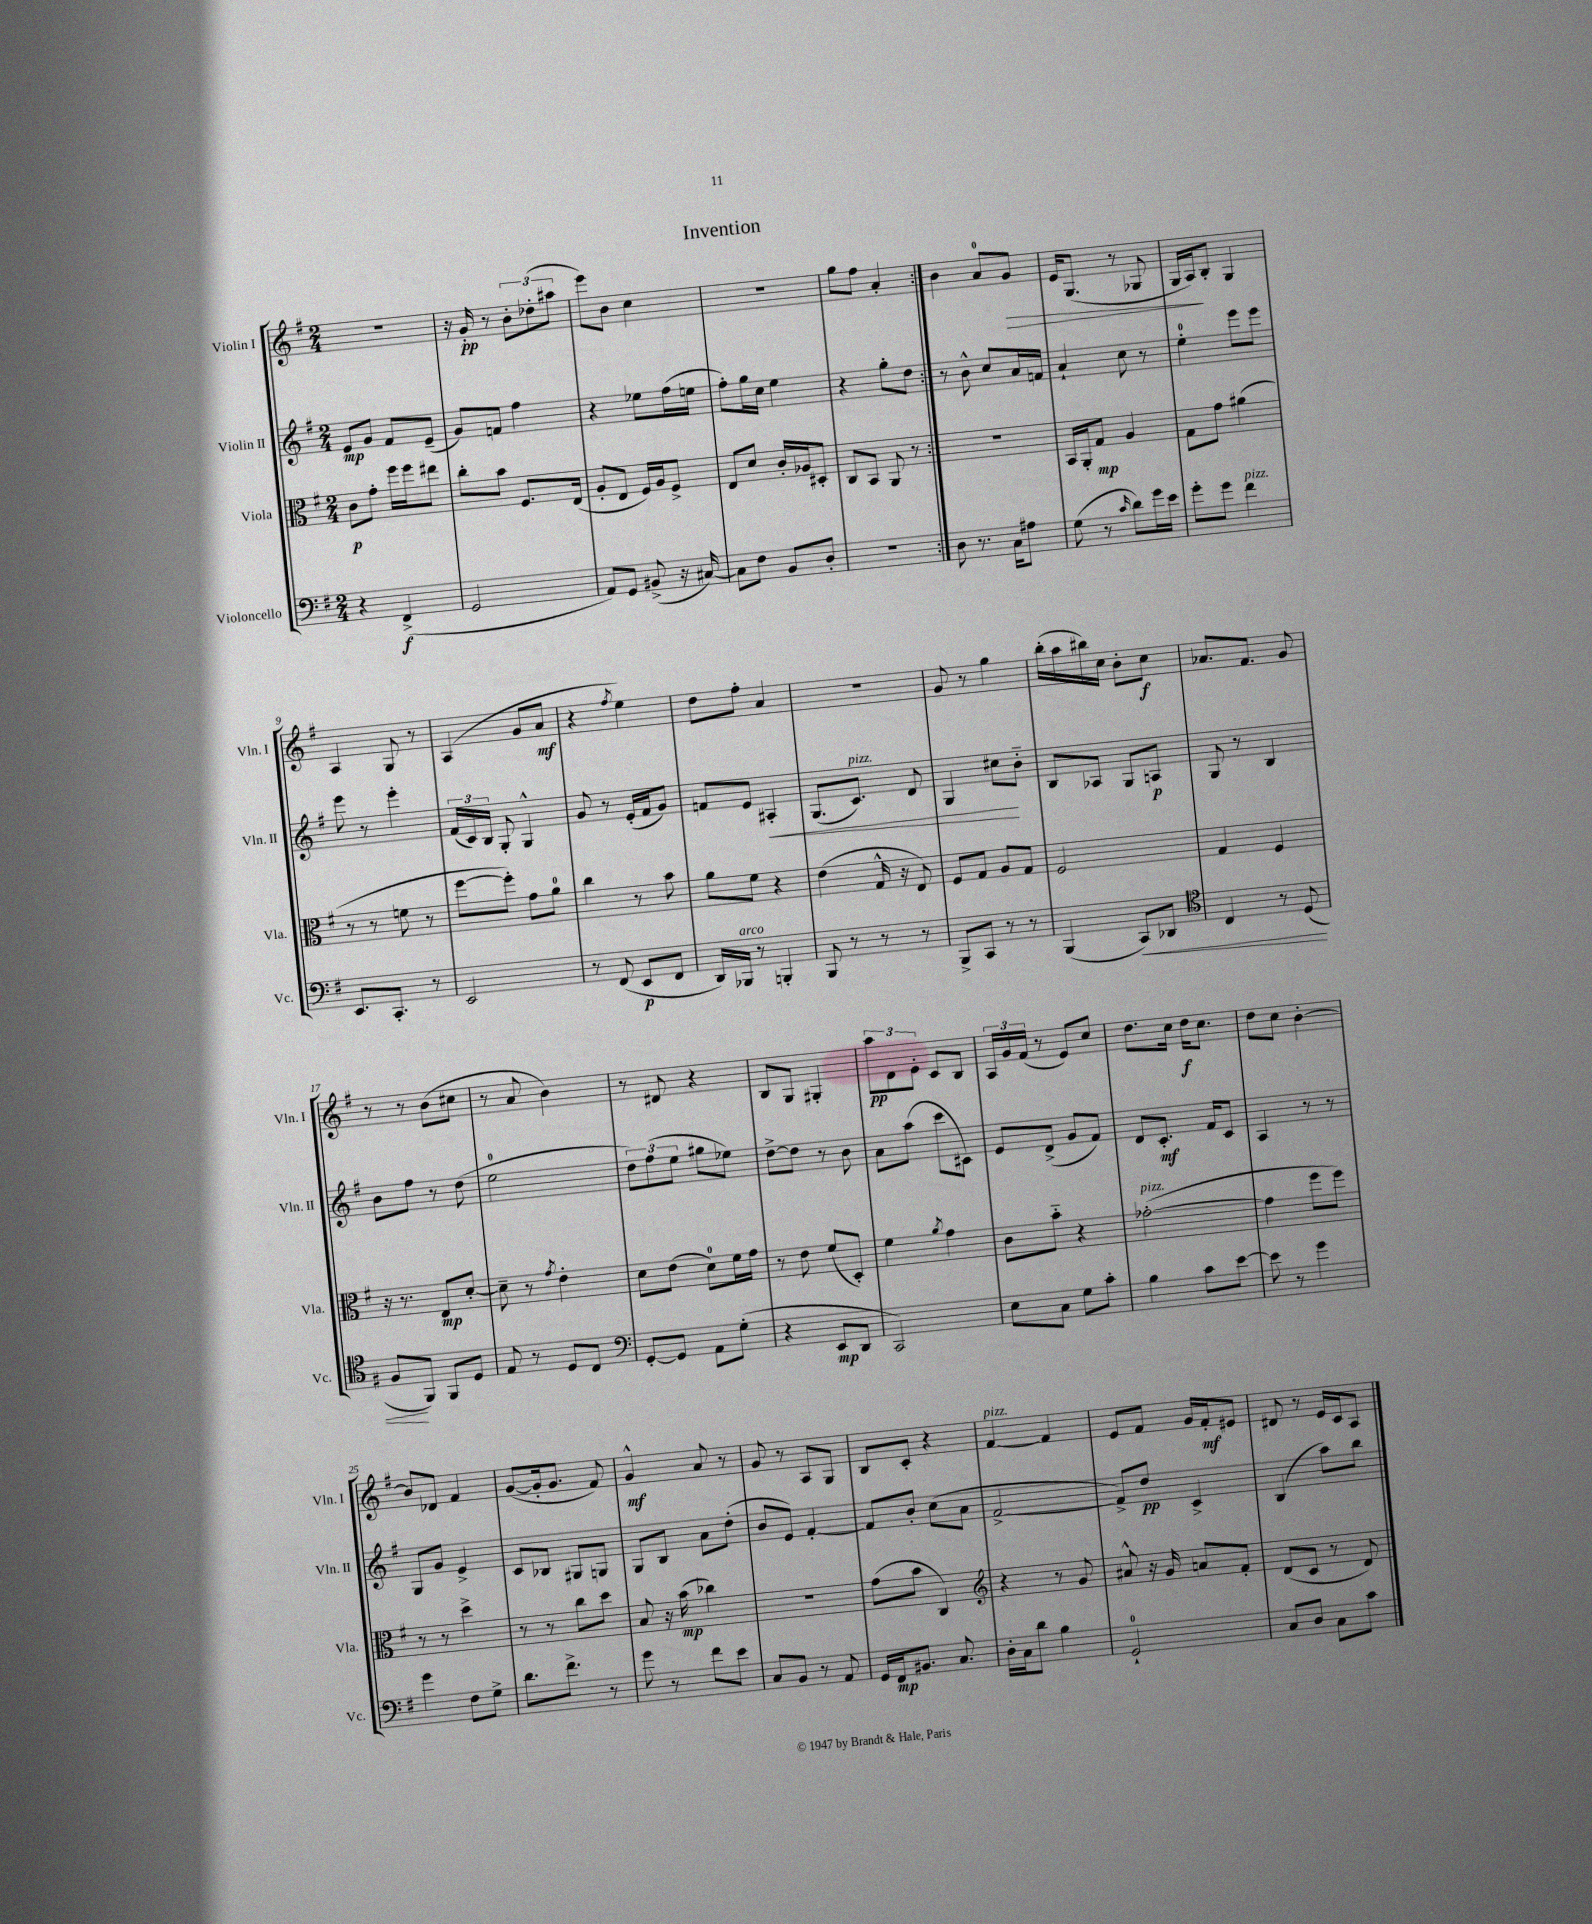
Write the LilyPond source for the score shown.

\header { title = "Invention" }
<<
\new StaffGroup <<
\new Staff = "s0" \with { instrumentName = "Violin I" shortInstrumentName = "Vln. I" } {
    \clef treble \key g \major \numericTimeSignature \time 2/4
    \autoBeamOff \repeat volta 2 { R2 |
    r16 g'16-.\pp r8 \tuplet 3/2 { b'8[-. des''8-.( ais''8] } |
    e'''8[) b'8] c''4 |
    R2 |
    g''8[ fis''8] a'4-. | }
    b'4 a'8[-0 g'8]\> |
    e'16[ g8.]( r8 ges8 |
    g16[ a16\!) b8]-. g4 |
    a4 g8 r8 |
    a4( g'8[ a'8]\mf |
    r4 \acciaccatura { fis''8 } e''4) |
    d''8[ fis''8]-. a'4 |
    r2 |
    g'8 r8 g''4 |
    b''16[-.( a''16 bis''16) c''16] b'8[-. c''8]\f |
    aes'8.[ fis'8.] g'8 |
    r8 r8 b'8[( cis''8] |
    r8 a'8 b'4) |
    r8 dis'8 r4 |
    b8[ g8] gis4-. |
    \tuplet 3/2 { a''8[\pp d'8 e'8]-. } c'8[ b8] |
    \tuplet 3/2 { a16[ g'16 fis'16]( } r8 e'8[) c''8] |
    d''8.[ c''16] d''16[\f c''8.] |
    d''8[ c''8] b'4~-. |
    b'8[ des'8] fis'4 |
    g'8[~( g'16-. g'8.] fis'8) |
    g'4-^\mf a'8 r8 |
    g'8 r8 a8[ g8] |
    b8[ c'8]-. r4 |
    fis'4~^\markup { \italic "pizz." } fis'4 |
    e'8[ fis'8] g'16[ fis'16-.\mf eis'8] |
    dis'8 r8 e'16[ c'16 a8] \bar "|." |
}
\new Staff = "s1" \with { instrumentName = "Violin II" shortInstrumentName = "Vln. II" } {
    \clef treble \key g \major \numericTimeSignature \time 2/4
    \autoBeamOff \repeat volta 2 { e'8[\mp g'8] fis'8[ e'8]--( |
    g'8[) f'8] fis''4 |
    r4 ees''8[ fis''16( e''16] |
    fis''8[-.) g''16 c''16] e''4 |
    r4 g''8[-. d''8] | }
    r8 b'8-^ c''8[ a'16 f'16] |
    a'4-! c''8 r8 |
    e''4-0-. e'''8[ e'''8] |
    e'''8 r8 e'''4-. |
    \tuplet 3/2 { fis'16[( c'16) b16] } g8-. g4-^ |
    g'8 r8 e'16[-.( fis'16 g'8]) |
    f'8[ e'8] ais4-.\< |
    g8.[( c'8.]^\markup { \italic "pizz." }) d'8 |
    g4 cis''8[\! b'8]-_ |
    b8[ aes8] g8[ a8]\p |
    g8 r8 b4 |
    b'8[ fis''8] r8 d''8( |
    e''2-0 |
    \tuplet 3/2 { d''8[) fis''8( e''8] } gis''8[ ees''8]) |
    d''8[~-> d''8] r8 b'8 |
    a'8[ a''8]( c'''8[ cis'8]) |
    e'8[ d'8]->( g'8[ fis'8]) |
    d'8[ c'8.]-.\mf fis'16[ c'8] |
    a4 r8 r8 |
    g8[ g'8] e'4-> |
    c'8[ bes8] gis8[ g8] |
    g8[ b8] a'8[ d''8]-.( |
    b'8[ e'8]) fis'4~-. |
    fis'8[ b'8]-. c''8[( a'8] |
    fis'2~-> |
    fis'8[->) d''8]\pp c'4-> |
    b4( a''8[) b''8] \bar "|." |
}
\new Staff = "s2" \with { instrumentName = "Viola" shortInstrumentName = "Vla." } {
    \clef alto \key g \major \numericTimeSignature \time 2/4
    \autoBeamOff \repeat volta 2 { c'8[\p g'8]-. fis''16[ fis''16 eis''8] |
    c''8[-. b'8] fis8.[ e16]( |
    a8[-. e8] fis16[) a16 fis8]-> |
    e8[ d'8] c'16[-. aes16 dis8]-. |
    c8[ b,8] a,8 r8 | }
    R2 |
    b,16[ a,16-. g8]\mp a4 |
    g8[ g'8] ais'4( |
    r8 r8 f'8 r8 |
    fis''8[~ fis''8]-.) g'8[ a'8]-0 |
    c''4 r8 b'8 |
    a'8[ fis'8] r4 |
    e'4( g16-^ r16 e8) |
    fis8[ g8] a8[ g8] |
    fis2 |
    g4 fis4 |
    r16 r8. e8[\mp d'8]~-. |
    d'8-- r8 \acciaccatura { g'8 } e'4-. |
    d'8[ e'8]( d'8[-0) fis'16 g'16] |
    r8 e'8 fis'8[( d8]-.) |
    fis'4 \acciaccatura { a'8 } g'4 |
    c'8[ b'8]-_ r4 |
    ges'2~-.^\markup { \italic "pizz." }( |
    ges'4 fis''8[ fis''8]) |
    r8 r8 d''4-> |
    r8 r8 c''8[ d''8] |
    b8 r16 b'16\mp( ces''4) |
    R2 |
    g'8[( b'8] c4) |
    \clef treble r4 r8 g'8 |
    ais'8-^ r16 g'16 a'8[ fis'8]-. |
    d'8[( c'8] r8 d'8) \bar "|." |
}
\new Staff = "s3" \with { instrumentName = "Violoncello" shortInstrumentName = "Vc." } {
    \clef bass \key g \major \numericTimeSignature \time 2/4
    \autoBeamOff \repeat volta 2 { r4 fis,4->\f( |
    g,2 |
    a,8[) g,8] bis,8->( r16 cis16~) |
    cis8[ fis8] b,8[ d8]-. |
    R2 | }
    d8 r8. c16[ ais8] |
    g8( r8 \grace { c'16 } d'8[) g'16 e'16] |
    g'8[-. g'8] fis'4^\markup { \italic "pizz." } |
    e,8.[ c,8.]-. r8 |
    e,2 |
    r8 fis,8( e,8[\p fis,8] |
    d,16[) bes,,16]^\markup { \italic "arco" } r8 b,,4-. |
    b,,8 r8 r8 r8 |
    b,,8[-> c,8] r8 r8 |
    b,,4( c,8[\<) des,8] |
    \clef tenor c4 r8 d8( |
    fis8[\! fis,8]) fis,8[ d8] |
    e8 r8 d8[ c8] |
    \clef bass g,8[~-. g,8] a,8[ g8]-.( |
    r4 e,8[\mp d,8] |
    c,2) |
    e8[ c8] g8[ c'8]-. |
    b4 c'8[ e'8]~ |
    e'8 r8 g'4 |
    g'4 fis8[ g8]-> |
    d'8.[ fis'8.]-> r8 |
    g'8 r8 fis'8[ e'8] |
    c8[ b,8] r8 a,8 |
    g,16[ fis,16\mp bis,8.] c8. |
    d16[-. c16 d'8] b4 |
    g,2-0-! |
    c8[ d8] c8[ c'8] \bar "|." |
}
>>
>>
